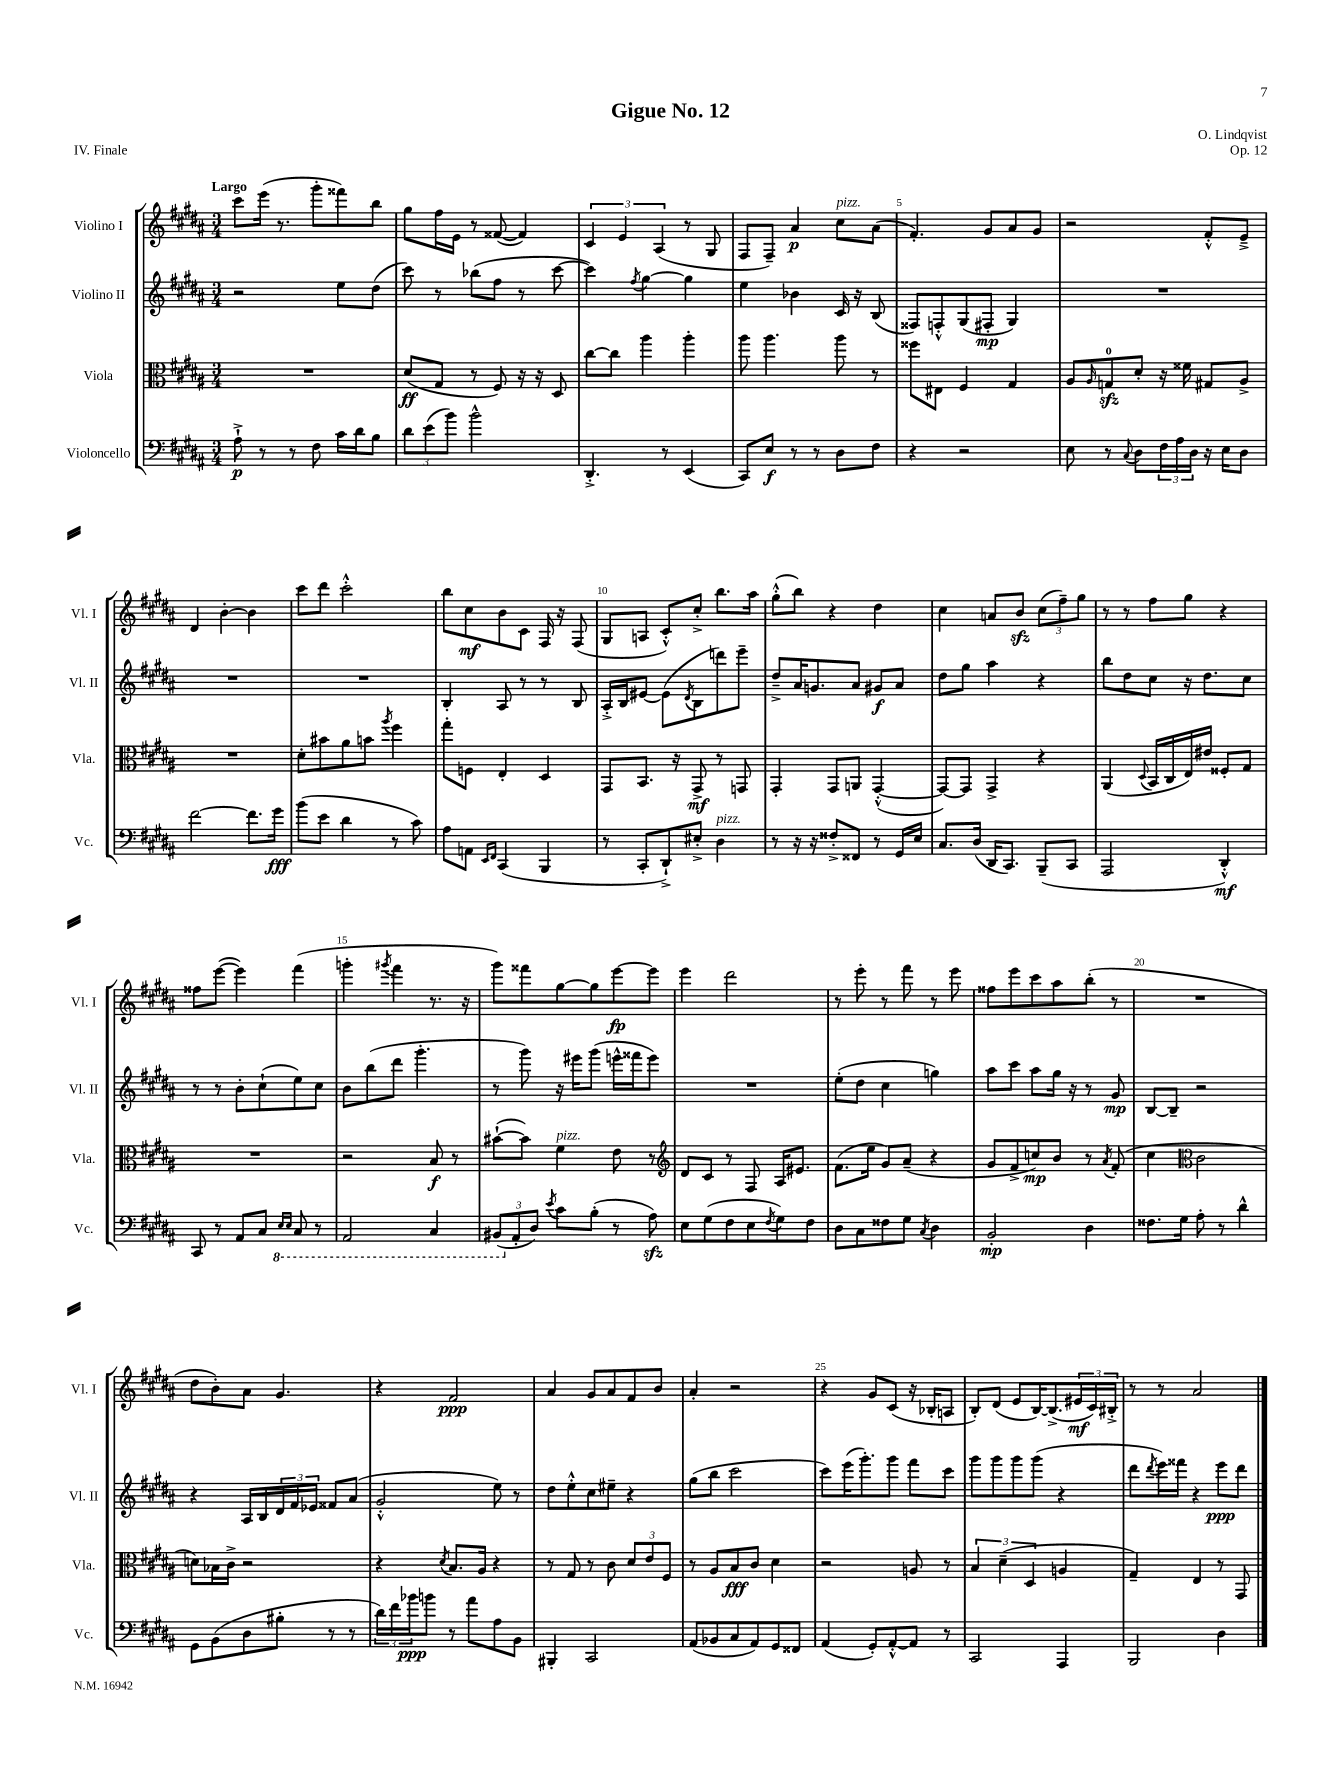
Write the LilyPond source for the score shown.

\header { title = "Gigue No. 12" composer = "O. Lindqvist" opus = "Op. 12" piece = "IV. Finale" }
<<
\new StaffGroup <<
\new Staff = "s0" \with { instrumentName = "Violino I" shortInstrumentName = "Vl. I" } {
    \clef treble \key b \major \numericTimeSignature \time 3/4 \tempo "Largo"
    cis'''8 e'''16( r8. gis'''8-. fisis'''8) b''8 |
    gis''8 fis''16 e'16 r8 fisis'8~( fisis'4) |
    \tuplet 3/2 { cis'4 e'4 ais4( } r8 gis8 |
    fis8 fis8--) ais'4\p cis''8^\markup { \italic "pizz." } ais'8( |
    fis'4.-.) gis'8 ais'8 gis'8 |
    r2 fis'8-.-^ e'8---> |
    dis'4 b'4~-. b'4 |
    cis'''8 dis'''8 cis'''2-.-^ |
    b''8 cis''8\mf b'8 cis'8 fis16 r16 fis8( |
    gis8 a8 cis'8-.-^) cis''8-.-> b''8. ais''16 |
    gis''8-.-^( b''8) r4 dis''4 |
    cis''4 a'8 b'8\sfz \tuplet 3/2 { cis''8( fis''8--) gis''8 } |
    r8 r8 fis''8 gis''8 r4 |
    fisis''8 e'''8~( e'''4) fis'''4( |
    g'''4-. \acciaccatura { gis'''8 } fis'''4 r8. r16 |
    gis'''8) fisis'''8 gis''8~ gis''8 e'''8~\fp e'''8 |
    e'''4 dis'''2 |
    r8 e'''8-. r8 fis'''8 r8 e'''8 |
    fisis''8 e'''8 cis'''8 ais''8 b''8-.( r8 |
    R2. |
    dis''8 b'8-.) ais'8 gis'4. |
    r4 fis'2\ppp |
    ais'4 gis'8 ais'8 fis'8 b'8 |
    ais'4-. r2 |
    r4 gis'8 cis'8( r16 bes16-. a8 |
    b8-.) dis'8( e'8 b16~) b8.->( \tuplet 3/2 { eis'16\mf cis'16) bis16-.-> } |
    r8 r8 ais'2 \bar "|." |
}
\new Staff = "s1" \with { instrumentName = "Violino II" shortInstrumentName = "Vl. II" } {
    \clef treble \key b \major \numericTimeSignature \time 3/4
    r2 e''8 dis''8( |
    cis'''8) r8 bes''8( fis''8 r8 cis'''8~ |
    cis'''4) \acciaccatura { fis''8 } gis''4~ gis''4 |
    e''4 bes'4 cis'16 r16 b8( |
    fisis8) f8-.-^ gis8( fis8-.\mp gis4) |
    R2. |
    R2. |
    R2. |
    b4-. ais8 r8 r8 b8 |
    ais16-.-> b16 eis'8~ eis'8( \acciaccatura { dis'8 } b8 d'''8) e'''8-- |
    dis''8---> ais'16 g'8. ais'8 gis'8\f ais'8 |
    dis''8 gis''8 ais''4 r4 |
    b''8 dis''8 cis''8 r16 dis''8. cis''8 |
    r8 r8 b'8-. cis''8-!( e''8) cis''8 |
    b'8 b''8( dis'''8 gis'''4.-. |
    r8 gis'''8) r16 eis'''16 gis'''8( e'''16-^ fisis'''16 e'''8) |
    R2. |
    e''8-.( dis''8 cis''4 g''4) |
    ais''8 cis'''8 ais''8 gis''16 r16 r8 gis'8\mp |
    b8~ b8-- r2 |
    r4 ais16 b16 \tuplet 3/2 { dis'16 fis'16 ees'16 } fisis'8 ais'8( |
    gis'2-.-^ e''8) r8 |
    dis''8 e''8-.-^ cis''8 eis''8-- r4 |
    gis''8( b''8 cis'''2 |
    cis'''8) e'''16( gis'''8.-.) gis'''8 fis'''8 cis'''8 |
    gis'''8 gis'''8 gis'''8 gis'''8( r4 |
    dis'''8 \acciaccatura { dis'''8 } e'''16) fisis'''16 r4 e'''8\ppp dis'''8 \bar "|." |
}
\new Staff = "s2" \with { instrumentName = "Viola" shortInstrumentName = "Vla." } {
    \clef alto \key b \major \numericTimeSignature \time 3/4
    R2. |
    dis'8\ff( gis8 r8 fis8) r16 r16 dis8 |
    cis''8~ cis''8 ais''4 ais''4-. |
    ais''8 ais''4. ais''8 r8 |
    fisis''8 eis8 fis4 gis4 |
    ais8 \grace { ais16 } g8-0\sfz dis'8-. r16 fisis'16 gis8 ais8-> |
    R2. |
    dis'8-. bis'8 ais'8 b'8 \acciaccatura { ais''8 } fis''4 |
    gis''8-. f8 e4-. dis4 |
    gis,8 b,8. r16 gis,8->\mf r8 g,8 |
    gis,4-. gis,8 a,8 gis,4~-.-^( |
    gis,8~) gis,8 gis,4-> r4 |
    ais,4( \appoggiatura { dis8 } b,16 cis16 e16) eis'16 fisis8-. gis8 |
    R2. |
    r2 b8\f r8 |
    bis'8~-!( bis'8) fis'4^\markup { \italic "pizz." } e'8 r8 |
    \clef treble dis'8 cis'8 r8 fis8 ais16 eis'8. |
    fis'8.( e''16 gis'8) ais'8--( r4 |
    gis'8 fis'8-> c''8\mp) b'8 r8 \acciaccatura { ais'8 } fis'8-.( |
    cis''4 \clef alto cis'2 |
    d'8) bes16 cis'16-> r2 |
    r4 \acciaccatura { dis'8 } b8. ais16 r4 |
    r8 gis8 r8 cis'8 \tuplet 3/2 { dis'8 e'8 fis8 } |
    r8 ais8 b8\fff cis'8 dis'4 |
    r2 a8 r8 |
    \tuplet 3/2 { b4 dis'4--( dis4 } a4 |
    gis4--) e4 r8 gis,8 \bar "|." |
}
\new Staff = "s3" \with { instrumentName = "Violoncello" shortInstrumentName = "Vc." } {
    \clef bass \key b \major \numericTimeSignature \time 3/4
    ais8-!->\p r8 r8 fis8 cis'16 dis'16 b8 |
    \tuplet 3/2 { dis'8 e'8( b'8) } b'2-^ |
    dis,4.-.-> r8 e,4( |
    cis,8) e8\f r8 r8 dis8 fis8 |
    r4 r2 |
    e8 r8 \appoggiatura { cis8 } dis8 \tuplet 3/2 { fis16 ais16 dis16 } r16 e16 dis8 |
    fis'2~ fis'8. gis'16\fff |
    b'8( e'8 dis'4 r8 cis'8) |
    ais8 a,8 \grace { e,16 fis,16 } cis,4( b,,4 |
    r8 cis,8-. dis,8-!->) eis8-.-> dis4^\markup { \italic "pizz." } |
    r8 r16 r16 fisis8-.-> fisis,8 r8 gis,16 e16 |
    cis8. dis16( dis,16 cis,8.) b,,8--( cis,8 |
    ais,,2 dis,4-.-^\mf) |
    cis,8 r8 ais,8 cis8 \ottava #-1 \grace { e,16 e,16 } cis,8 r8 |
    ais,,2 cis,4 |
    \tuplet 3/2 { bis,,8( \ottava #0 ais,8-. dis8) } \acciaccatura { e'8 } cis'8 b8-.( r8 ais8\sfz) |
    e8 gis8( fis8 e8 \acciaccatura { fis8 } gis8) fis8 |
    dis8 cis8 fisis8 gis8 \acciaccatura { cis8 } dis4 |
    b,2-.\mp dis4 |
    fisis8. gis16 ais8-. r8 dis'4-^ |
    gis,8 b,8( dis8 bis8-. r8 r8 |
    \tuplet 3/2 { dis'16) fis'16 bes'16\ppp } b'8 r8 ais'8 ais8 b,8 |
    bis,,4-. cis,2 |
    ais,8( bes,8 cis8 ais,8) gis,8 fisis,8 |
    ais,4( gis,8-.) ais,8~-.-^ ais,8 r8 |
    cis,2 ais,,4 |
    b,,2 dis4 \bar "|." |
}
>>
>>
\layout { \context { \Score \override BarNumber.break-visibility = ##(#f #t #t) barNumberVisibility = #(every-nth-bar-number-visible 5) } }
